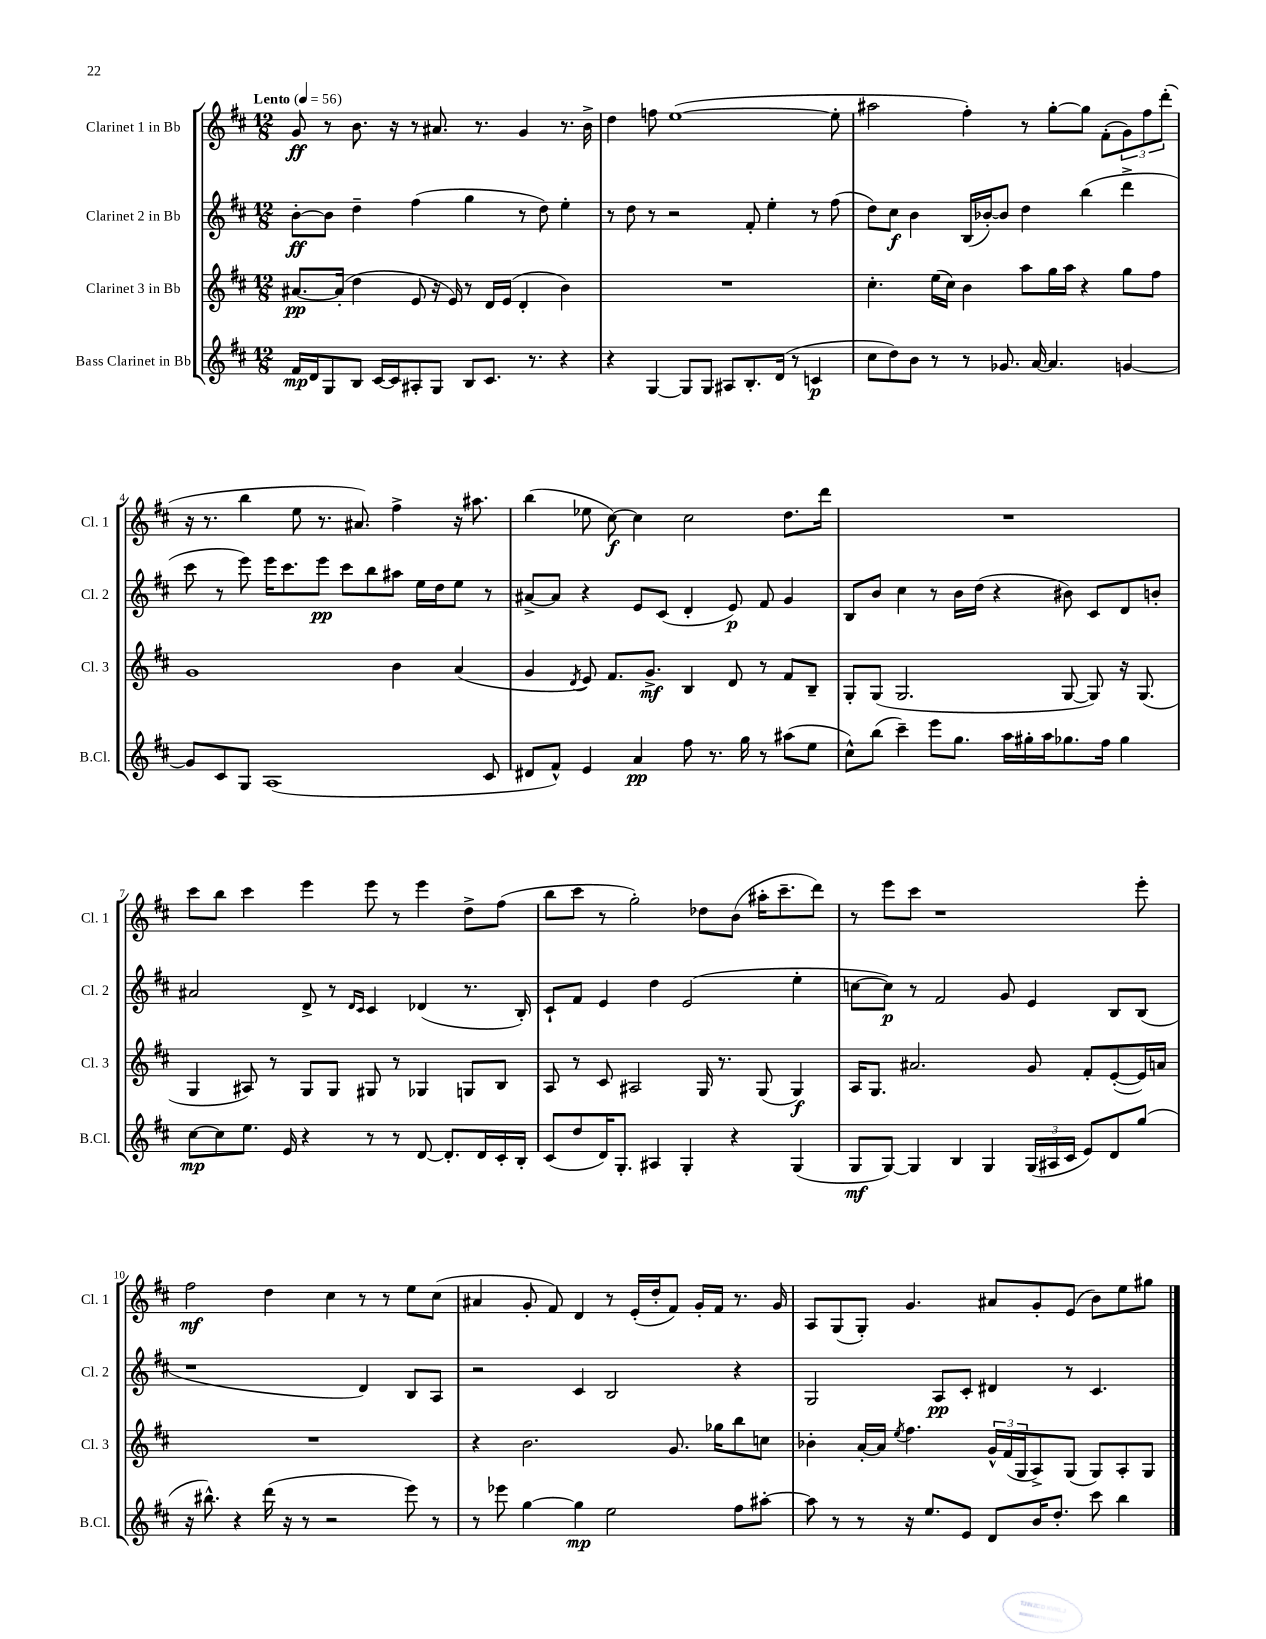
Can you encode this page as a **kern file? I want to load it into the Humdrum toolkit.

**kern	**dynam	**kern	**dynam	**kern	**dynam	**kern	**dynam
*part4	*part4	*part3	*part3	*part2	*part2	*part1	*part1
*staff4	*staff4	*staff3	*staff3	*staff2	*staff2	*staff1	*staff1
*I"Bass Clarinet in Bb	*	*I"Clarinet 3 in Bb	*	*I"Clarinet 2 in Bb	*	*I"Clarinet 1 in Bb	*
*I'B.Cl.	*	*I'Cl. 3	*	*I'Cl. 2	*	*I'Cl. 1	*
*clefG2	*	*clefG2	*	*clefG2	*	*clefG2	*
*k[f#c#]	*	*k[f#c#]	*	*k[f#c#]	*	*k[f#c#]	*
*M12/8	*	*M12/8	*	*M12/8	*	*M12/8	*
*MM56	*	*MM56	*	*MM56	*	*MM56	*
=1	=1	=1	=1	=1	=1	=1	=1
!	!	!	!	!	!	!LO:TX:a:B:t=Lento	!
16f#/LL	mp	[8.a#X/L	pp	[8b'\L	ff	8g/	ff
16d/J	.	.	.	.	.	.	.
8G/	.	.	.	8b\J]	.	8r	.
.	.	(16a#'/Jk]	.	.	.	.	.
8B/J	.	4dd\	.	4dd~\	.	8.b\	.
[16c#/LL	.	.	.	.	.	.	.
16c#/J]	.	.	.	.	.	16r	.
8A#X'/	.	8e/	.	(4ff#\	.	8r	.
8G/J	.	16r	.	.	.	8.a#X/	.
.	.	16e/)	.	.	.	.	.
8B/L	.	8r	.	4gg\	.	.	.
.	.	.	.	.	.	8.r	.
8.c#/J	.	16d/LL	.	.	.	.	.
.	.	(16e/JJ	.	.	.	.	.
.	.	4d'/	.	8r	.	4g/	.
8.r	.	.	.	.	.	.	.
.	.	.	.	8dd\)	.	.	.
4r	.	4b\)	.	4ee'\	.	8.r	.
.	.	.	.	.	.	16b^\	.
=2	=2	=2	=2	=2	=2	=2	=2
4r	.	1.r	.	8r	.	4dd\	.
.	.	.	.	8dd\	.	.	.
[4G/	.	.	.	8r	.	8ffn\	.
.	.	.	.	2r	.	([1ee	.
8G/L]	.	.	.	.	.	.	.
8G/J	.	.	.	.	.	.	.
8A#X/L	.	.	.	.	.	.	.
8.B'/	.	.	.	8f#'/	.	.	.
.	.	.	.	4ee'\	.	.	.
(16d/Jk	.	.	.	.	.	.	.
8r	.	.	.	.	.	.	.
4cn/	p	.	.	8r	.	.	.
.	.	.	.	(8ff#\	.	8ee'\]	.
=3	=3	=3	=3	=3	=3	=3	=3
8cc#\L	.	4.cc#'\	.	8dd\L)	.	2aa#X\	.
8dd\)	.	.	.	8cc#\J	f	.	.
8b\J	.	.	.	4b\	.	.	.
8r	.	(16ee\LL	.	.	.	.	.
.	.	16cc#\JJ)	.	.	.	.	.
8r	.	4b\	.	(16B/LL	.	4ff#'\)	.
.	.	.	.	[16b-X'/J)	.	.	.
8.g-X/	.	.	.	8b-/J]	.	.	.
.	.	8aa\L	.	4dd\	.	8r	.
[16a/	.	.	.	.	.	.	.
4.a/]	.	16gg\L	.	.	.	[8gg'\L	.
.	.	16aa\JJ	.	.	.	.	.
.	.	4r	.	(4bb\	.	8gg\J]	.
.	.	.	.	.	.	(8f#'\L	.
[4gn/	.	8gg\L	.	4ddd^\	.	12g\)	.
.	.	.	.	.	.	12ff#\	.
.	.	8ff#\J	.	.	.	.	.
.	.	.	.	.	.	(12ddd'\J	.
!!LO:LB:g=z
=4	=4	=4	=4	=4	=4	=4	=4
8g/L]	.	1g	.	8ccc#\	.	16r	.
.	.	.	.	.	.	8.r	.
8c#/	.	.	.	8r	.	.	.
8G/J	.	.	.	8eee\)	.	4bb\	.
(1A	.	.	.	16eee\KL	.	.	.
.	.	.	.	8.ccc#\	.	.	.
.	.	.	.	.	.	8ee\	.
.	.	.	.	8eee\J	pp	8.r	.
.	.	.	.	8ccc#\L	.	.	.
.	.	.	.	.	.	8.a#X/)	.
.	.	.	.	8bb\	.	.	.
.	.	4b\	.	8aa#X\J	.	4ff#^\	.
.	.	.	.	16ee\LL	.	.	.
.	.	.	.	16dd\J	.	.	.
.	.	(4a/	.	8ee\J	.	16r	.
.	.	.	.	.	.	8.aa#X\	.
8c#/	.	.	.	8r	.	.	.
=5	=5	=5	=5	=5	=5	=5	=5
8d#X/L	.	4g/	.	[8a#X^/L	.	(4bb\	.
8f#^^/J)	.	.	.	8a#/J]	.	.	.
.	.	8qd/	.	.	.	.	.
4e/	.	8e/)	.	4r	.	8ee-X\	.
.	.	8.f#/L	.	.	.	[8cc#\)	f
4a/	pp	.	.	8e/L	.	4cc#\]	.
.	.	8.g^/J	mf	.	.	.	.
.	.	.	.	(8c#/J	.	.	.
8ff#\	.	4B/	.	4d'/	.	2cc#\	.
8.r	.	.	.	.	.	.	.
.	.	8d/	.	8e/)	p	.	.
16gg\	.	.	.	.	.	.	.
8r	.	8r	.	8f#/	.	.	.
(8aa#X\L	.	8f#/L	.	4g/	.	8.dd\L	.
8ee\J	.	8B~/J	.	.	.	.	.
.	.	.	.	.	.	16ddd\Jk	.
=6	=6	=6	=6	=6	=6	=6	=6
8cc#^^\L)	.	8G'/L	.	8B/L	.	1.r	.
(8bb\J	.	(8G/J	.	8b/J	.	.	.
4ccc#~\)	.	2.G/	.	4cc#\	.	.	.
8eee\L	.	.	.	8r	.	.	.
8.gg\J	.	.	.	16b\LL	.	.	.
.	.	.	.	(16dd\JJ	.	.	.
.	.	.	.	4r	.	.	.
16aa\LL	.	.	.	.	.	.	.
16gg#X'\	.	.	.	.	.	.	.
16aa\J	.	.	.	.	.	.	.
8.gg-X\	.	[8G/	.	8b#X\)	.	.	.
.	.	8G/])	.	8c#/L	.	.	.
16ff#\Jk	.	.	.	.	.	.	.
4gg-\	.	16r	.	8d/	.	.	.
.	.	(8.G/	.	.	.	.	.
.	.	.	.	8bn'/J	.	.	.
!!LO:LB:g=z
=7	=7	=7	=7	=7	=7	=7	=7
[8cc#\L	mp	4G/	.	2a#X/	.	8ccc#\L	.
8cc#\]	.	.	.	.	.	8bb\J	.
8.ee\J	.	8A#X/)	.	.	.	4ccc#\	.
.	.	8r	.	.	.	.	.
16e/	.	.	.	.	.	.	.
4r	.	8G/L	.	8d^/	.	4eee\	.
.	.	8G/J	.	8r	.	.	.
.	.	.	.	16qqd/LL	.	.	.
.	.	.	.	16qqc#/JJ	.	.	.
8r	.	8G#X/	.	4c#/	.	8eee\	.
8r	.	8r	.	.	.	8r	.
[8d/	.	4G-X/	.	(4d-X/	.	4eee\	.
8.d'/L]	.	.	.	.	.	.	.
.	.	8Gn/L	.	8.r	.	8dd^\L	.
16d/L	.	.	.	.	.	.	.
16c#'/	.	8B/J	.	.	.	(8ff#\J	.
16B'/JJ	.	.	.	16B'/)	.	.	.
=8	=8	=8	=8	=8	=8	=8	=8
(8c#/L	.	8A/	.	8c#`/L	.	8bb\L	.
8dd/	.	8r	.	8f#/J	.	8ccc#\J	.
16d/K)	.	8c#/	.	4e/	.	8r	.
8.G'/J	.	.	.	.	.	.	.
.	.	2A#X/	.	.	.	2gg'\)	.
4A#X/	.	.	.	4dd\	.	.	.
4G'/	.	.	.	(2e/	.	.	.
.	.	16G/	.	.	.	8dd-X\L	.
.	.	8.r	.	.	.	.	.
4r	.	.	.	.	.	(8b\J	.
.	.	(8G/	.	.	.	16aa#X'\KL	.
.	.	.	.	.	.	8.ccc#~\	.
(4G/	.	4G/)	f	4ee'\	.	.	.
.	.	.	.	.	.	8ddd\J)	.
=9	=9	=9	=9	=9	=9	=9	=9
8G/L	mf	16A/KL	.	[8ccn\L	.	8r	.
.	.	8.G/J	.	.	.	.	.
[8G/J)	.	.	.	8cc\J])	p	8eee\L	.
4G/]	.	2.a#X/	.	8r	.	8ccc#\J	.
.	.	.	.	2f#/	.	1r	.
4B/	.	.	.	.	.	.	.
4G/	.	.	.	.	.	.	.
.	.	.	.	8g/	.	.	.
(24G/LL	.	8g/	.	4e/	.	.	.
24A#X/	.	.	.	.	.	.	.
24c#/JJ	.	.	.	.	.	.	.
8e/L)	.	8f#'/L	.	.	.	.	.
8d/	.	([8e'/	.	8B/L	.	.	.
(8gg/J	.	16e/L])	.	(8B/J	.	8eee'\	.
.	.	16an/JJ	.	.	.	.	.
!!LO:LB:g=z
=10	=10	=10	=10	=10	=10	=10	=10
16r	.	1.r	.	1r	.	2ff#\	mf
8.bb#X^^\)	.	.	.	.	.	.	.
4r	.	.	.	.	.	.	.
(16ddd\	.	.	.	.	.	4dd\	.
16r	.	.	.	.	.	.	.
8r	.	.	.	.	.	.	.
2r	.	.	.	.	.	4cc#\	.
.	.	.	.	4d/)	.	8r	.
.	.	.	.	.	.	8r	.
8eee\)	.	.	.	8B/L	.	8ee\L	.
8r	.	.	.	8A/J	.	(8cc#\J	.
=11	=11	=11	=11	=11	=11	=11	=11
8r	.	4r	.	2r	.	4a#X/	.
8eee-X\	.	.	.	.	.	.	.
[4gg\	.	2.b\	.	.	.	8g'/	.
.	.	.	.	.	.	8f#/)	.
4gg\]	mp	.	.	4c#/	.	4d/	.
2ee\	.	.	.	2B/	.	8r	.
.	.	.	.	.	.	(16e'/LL	.
.	.	.	.	.	.	16dd'/J	.
.	.	8.g/	.	.	.	8f#/J)	.
.	.	.	.	.	.	16g'/LL	.
.	.	16gg-X\KL	.	.	.	16f#/JJ	.
8ff#\L	.	8bb\	.	4r	.	8.r	.
[8aa#X'\J	.	8ccn\J	.	.	.	.	.
.	.	.	.	.	.	16g/	.
=12	=12	=12	=12	=12	=12	=12	=12
8aa#\]	.	4b-X'\	.	2G/	.	8A/L	.
8r	.	.	.	.	.	(8G/	.
8r	.	[16a'/LL	.	.	.	8G'/J)	.
.	.	16a/JJ]	.	.	.	.	.
.	.	8qee/	.	.	.	.	.
16r	.	4.ff#\	.	.	.	4.g/	.
8.ee/L	.	.	.	.	.	.	.
.	.	.	.	8A/L	pp	.	.
8e/J	.	.	.	8c#'/J	.	.	.
8d/L	.	24g^^/LL	.	4d#X/	.	8a#X/L	.
.	.	(24f#/	.	.	.	.	.
.	.	24G/J	.	.	.	.	.
16b/K	.	8A^/)	.	.	.	8g'/	.
8.dd'/J	.	.	.	.	.	.	.
.	.	(8G/J	.	8r	.	(8e/J	.
8ccc#\	.	8G/L)	.	4.c#/	.	8b\L)	.
4bb\	.	8A'/	.	.	.	8ee\	.
.	.	8G/J	.	.	.	8gg#X\J	.
==	==	==	==	==	==	==	==
*-	*-	*-	*-	*-	*-	*-	*-
